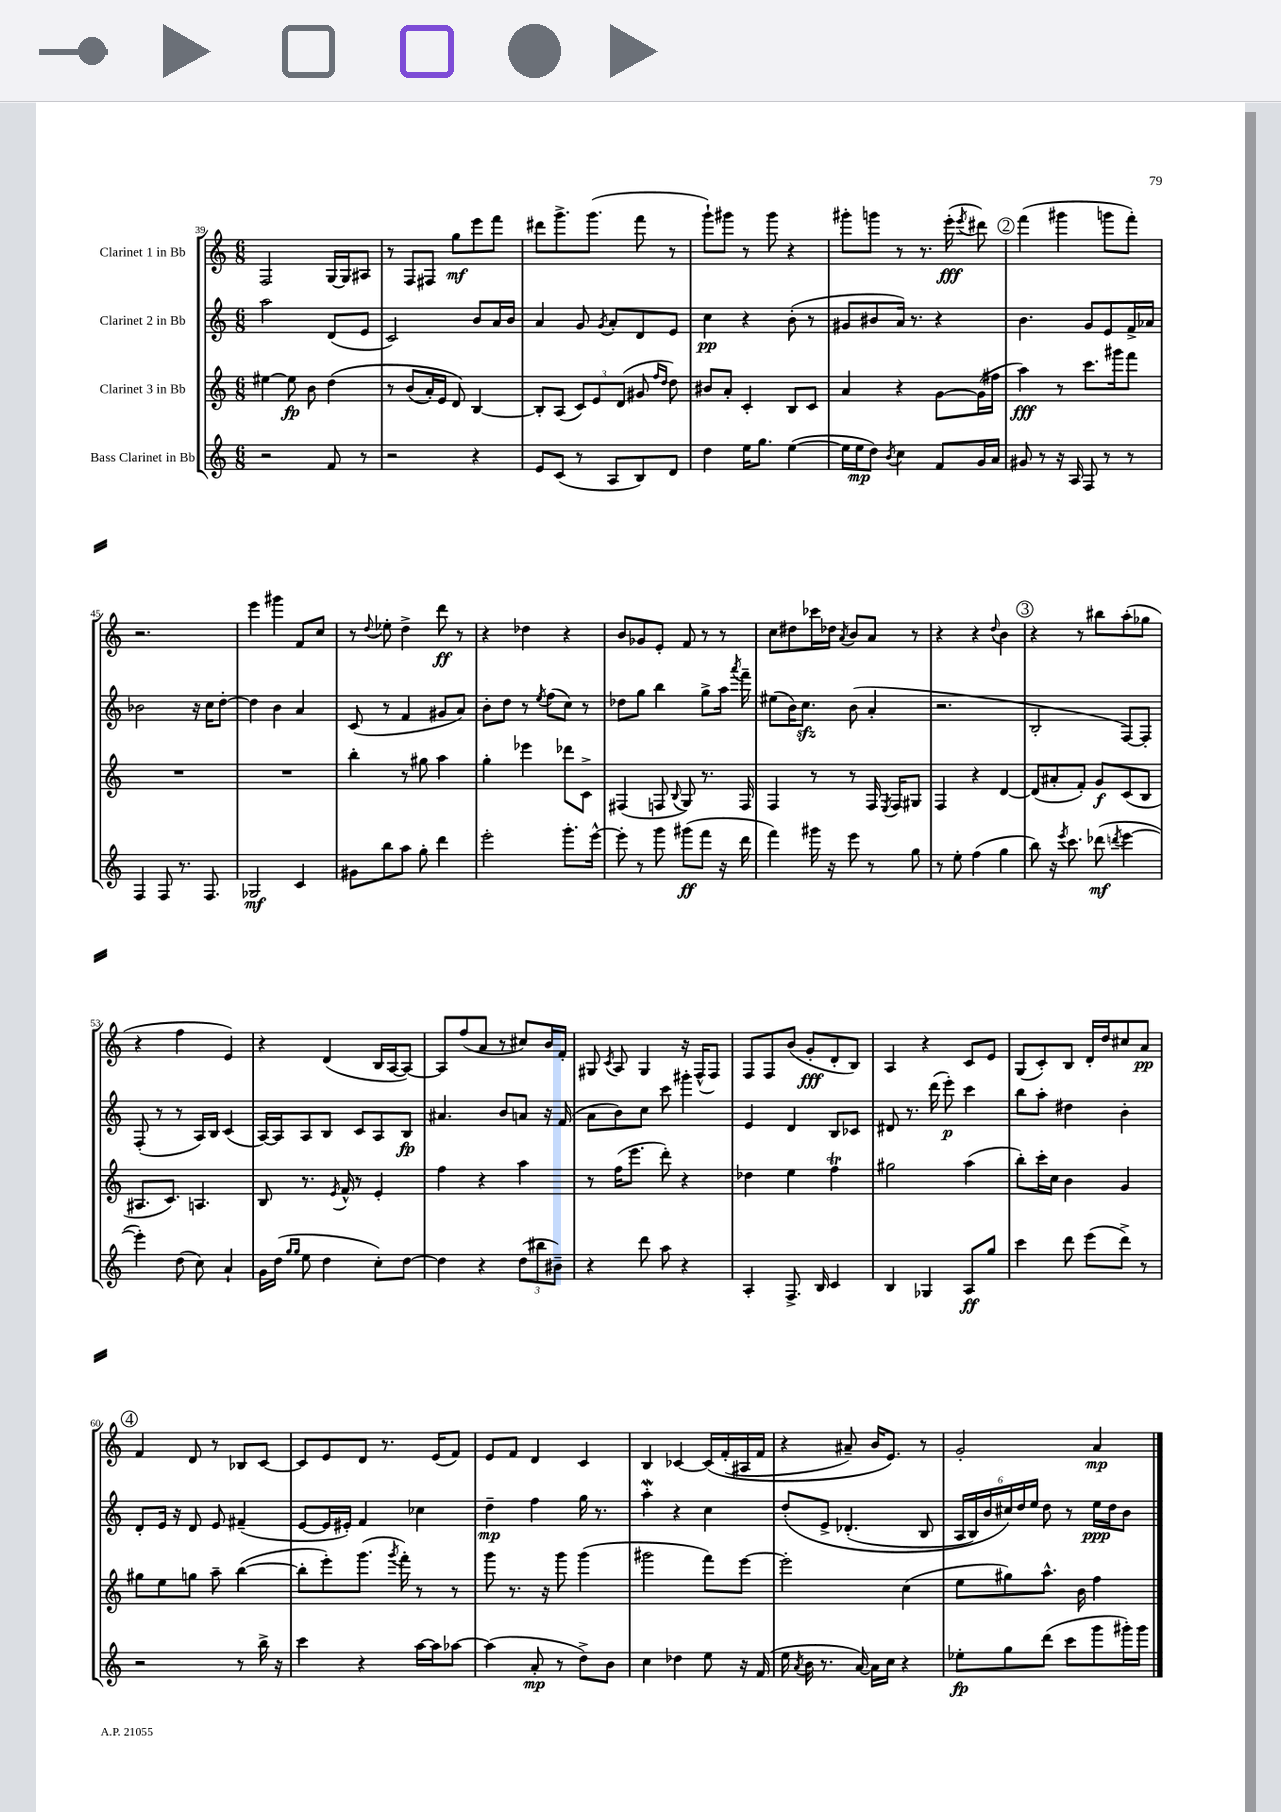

**kern	**dynam	**kern	**dynam	**kern	**dynam	**kern	**dynam
*part4	*part4	*part3	*part3	*part2	*part2	*part1	*part1
*staff4	*staff4	*staff3	*staff3	*staff2	*staff2	*staff1	*staff1
*I"Bass Clarinet in Bb	*	*I"Clarinet 3 in Bb	*	*I"Clarinet 2 in Bb	*	*I"Clarinet 1 in Bb	*
*clefG2	*	*clefG2	*	*clefG2	*	*clefG2	*
*k[]	*	*k[]	*	*k[]	*	*k[]	*
*M6/8	*	*M6/8	*	*M6/8	*	*M6/8	*
=39	=39	=39	=39	=39	=39	=39	=39
2r	.	[4ee#X\	.	2aa\	.	2F/	.
.	.	8ee#\]	fp	.	.	.	.
.	.	8b\	.	.	.	.	.
8f/	.	(4dd\	.	(8d/L	.	[16G/LL	.
.	.	.	.	.	.	16G/J]	.
8r	.	.	.	8e/J	.	8A#X/J	.
=40	=40	=40	=40	=40	=40	=40	=40
2r	.	8r	.	2c/)	.	8r	.
.	.	(8b/L	.	.	.	8F/L	.
.	.	16a'/L)	.	.	.	8F#X/J	.
.	.	16e/JJ	.	.	.	.	.
.	.	8d/)	.	.	.	8gg\L	mf
4r	.	[4B/	.	8b/L	.	8eee\	.
.	.	.	.	16a/L	.	8fff\J	.
.	.	.	.	16b/JJ	.	.	.
=41	=41	=41	=41	=41	=41	=41	=41
8e/L	.	8B'/L]	.	4a/	.	8ddd#X\L	.
(8c/J	.	(8A/J	.	.	.	8.ggg^\	.
8r	.	12c/L)	.	8g/	.	.	.
.	.	.	.	.	.	(8.ggg\J	.
.	.	12e/	.	.	.	.	.
.	.	.	.	8qg/	.	.	.
8A/L	.	.	.	8a'/L	.	.	.
.	.	(12d/J	.	.	.	.	.
8B/)	.	8g#X/	.	8d/	.	8fff\	.
.	.	16qqff/LL	.	.	.	.	.
.	.	16qqdd/JJ	.	.	.	.	.
8d/J	.	8dd\)	.	8e/J	.	8r	.
=42	=42	=42	=42	=42	=42	=42	=42
4dd\	.	8b#X/L	.	4cc\	pp	8ggg`\L)	.
.	.	8a'/J	.	.	.	8ggg#X\J	.
16ee\KL	.	4c'/	.	4r	.	8r	.
8.gg\J	.	.	.	.	.	.	.
.	.	.	.	.	.	8ggg#\	.
([4ee\	.	8B/L	.	(8b'\	.	4r	.
.	.	8c/J	.	8r	.	.	.
=43	=43	=43	=43	=43	=43	=43	=43
16ee\LL]	.	4a/	.	8g#X/L	.	8ggg#X'\L	.
16ee\J	mp	.	.	.	.	.	.
8dd\J)	.	.	.	8b#X/	.	8gggn\J	.
8qb/	.	.	.	.	.	.	.
4cc\	.	4r	.	16a/Jk)	.	8r	.
.	.	.	.	8.r	.	.	.
.	.	.	.	.	.	8.r	.
8f/L	.	[8g\L	.	4r	.	.	.
.	.	.	.	.	.	(16eee'\	fff
.	.	.	.	.	.	8qeee/	.
16g/L	.	(16g\L]	.	.	.	8ddd#X\)	.
16a/JJ	.	16ff#X\JJ	.	.	.	.	.
!!LO:REH:place=s1:t=2
=44	=44	=44	=44	=44	=44	=44	=44
8g#X/	.	4aa\)	fff	4.b\	.	(4fff\	.
8r	.	.	.	.	.	.	.
16r	.	8r	.	.	.	4ggg#X\	.
16A/	.	.	.	.	.	.	.
8F/	.	8.ccc\L	.	8g/L	.	.	.
8r	.	.	.	8e/	.	8gggn\L	.
.	.	16ggg#X\k	.	.	.	.	.
8r	.	8fff\J	.	16f^/L	.	8fff'\J)	.
.	.	.	.	16a-X/JJ	.	.	.
!!LO:LB:g=z
=45	=45	=45	=45	=45	=45	=45	=45
4F/	.	2.r	.	2b-X\	.	2.r	.
8F/	.	.	.	.	.	.	.
8.r	.	.	.	.	.	.	.
.	.	.	.	16r	.	.	.
8.F/	.	.	.	16cc\KL	.	.	.
.	.	.	.	[8dd'\J	.	.	.
=46	=46	=46	=46	=46	=46	=46	=46
2G-X/	mf	2.r	.	4dd\]	.	4eee\	.
.	.	.	.	4b\	.	4ggg#X\	.
4c/	.	.	.	4a/	.	8f/L	.
.	.	.	.	.	.	8cc/J	.
=47	=47	=47	=47	=47	=47	=47	=47
8g#X\L	.	4bb'\	.	(8c/	.	8r	.
.	.	.	.	.	.	8qqdd/	.
8bb\	.	.	.	8r	.	8ee-X'\	.
8aa\J	.	8r	.	4f/	.	4dd^\	.
8gg'\	.	8gg#X\	.	.	.	.	.
4ddd\	.	4aa\	.	8g#X/L	.	8ddd\	ff
.	.	.	.	8a/J)	.	8r	.
=48	=48	=48	=48	=48	=48	=48	=48
2eee'\	.	4gg'\	.	8b'\L	.	4r	.
.	.	.	.	8dd\J	.	.	.
.	.	4eee-X\	.	8r	.	4dd-X\	.
.	.	.	.	8qee/	.	.	.
.	.	.	.	(8ff\L	.	.	.
8.ggg'\L	.	8ddd-X\L	.	8cc\J)	.	4r	.
.	.	8c^\J	.	8r	.	.	.
[16eee^^\Jk	.	.	.	.	.	.	.
=49	=49	=49	=49	=49	=49	=49	=49
8eee'\]	.	(4F#X/	.	8dd-X\L	.	8b/L	.
8r	.	.	.	8gg\J	.	8g-X/	.
8ggg\	.	8Fn/	.	4bb\	.	8e'/J	.
.	.	8qqB/	.	.	.	.	.
(8ggg#X\L	ff	8G/)	.	.	.	8f/	.
8fff\J	.	8.r	.	8gg^\L	.	8r	.
16r	.	.	.	16aa\Jk	.	8r	.
.	.	.	.	8qaaa/	.	.	.
16ddd\	.	16F/	.	16fff~\	.	.	.
=50	=50	=50	=50	=50	=50	=50	=50
4fff\)	.	4F/	.	(8ee#X\L	.	8cc\L	.
.	.	.	.	16b\K)	.	8dd#X\	.
.	.	.	.	8.cczz\J	.	.	.
16ggg#X\	.	8r	.	.	.	16ccc-X\L	.
16r	.	.	.	.	.	16dd-X\JJ	.
.	.	.	.	.	.	8qa/	.
8eee\	.	8r	.	(8b\	.	8b/L	.
8r	.	16F/	.	4a'/	.	8a/J	.
.	.	8qE/	.	.	.	.	.
.	.	16F/KL	.	.	.	.	.
8gg\	.	8G#X/J	.	.	.	8r	.
=51	=51	=51	=51	=51	=51	=51	=51
8r	.	4F/	.	2.r	.	4r	.
8ee'\	.	.	.	.	.	.	.
(4ff\	.	4r	.	.	.	4r	.
.	.	.	.	.	.	8qqdd/	.
4gg\	.	[4d/	.	.	.	4b\	.
!!LO:REH:place=s1:t=3
=52	=52	=52	=52	=52	=52	=52	=52
8bb\)	.	(8d/L]	.	2B'/	.	4r	.
16r	.	8a#X'/	.	.	.	.	.
8qeee/	.	.	.	.	.	.	.
8.ccc\	.	.	.	.	.	.	.
.	.	8f'/J)	.	.	.	8r	.
(8ddd-X\	mf	8g/L	f	.	.	8bb#X\L	.
8qdddn/	.	.	.	.	.	.	.
[4eee\	.	(8c/	.	[8F/L)	.	(8aa'\	.
.	.	8B/J	.	8F'/J]	.	8gg-X\J	.
!!LO:LB:g=z
=53	=53	=53	=53	=53	=53	=53	=53
4eee'\])	.	8.A#X/L	.	(8F'/	.	4r	.
.	.	.	.	8r	.	.	.
.	.	8.c/J)	.	.	.	.	.
(8dd\	.	.	.	8r	.	4ff\	.
8cc\)	.	4.An/	.	16A/LL)	.	.	.
.	.	.	.	16B/JJ	.	.	.
4a`/	.	.	.	(4c/	.	4e/)	.
=54	=54	=54	=54	=54	=54	=54	=54
16g\LL	.	8B/	.	[16A/LL)	.	4r	.
(16dd\JJ	.	.	.	16A/J]	.	.	.
16qqgg/LL	.	.	.	.	.	.	.
16qqgg/JJ	.	.	.	.	.	.	.
8ee\	.	8.r	.	8A/	.	.	.
4dd\	.	.	.	8B/J	.	(4d/	.
.	.	8qe/	.	.	.	.	.
.	.	16f^^/	.	.	.	.	.
.	.	8r	.	8c/L	.	.	.
8cc'\L)	.	4e'/	.	8A/	.	16B/LL	.
.	.	.	.	.	.	[16A/J	.
[8dd\J	.	.	.	8B/J	fp	8A/J_)	.
=55	=55	=55	=55	=55	=55	=55	=55
4dd\]	.	4ff\	.	4.a#X/	.	8A/L]	.
.	.	.	.	.	.	(8ff/	.
4r	.	4r	.	.	.	8a/J	.
.	.	.	.	8b/L	.	8r	.
(12dd\L	.	4aa\	.	8an/J	.	8cc#X/L)	.
12bb#X\	.	.	.	.	.	.	.
.	.	.	.	16r	.	16b/L	.
12b#X~\J)	.	.	.	.	.	.	.
.	.	.	.	(16f/	.	16f'/JJ	.
=56	=56	=56	=56	=56	=56	=56	=56
4r	.	8r	.	8a\L	.	8G#X/	.
.	.	.	.	.	.	8qc/	.
.	.	(16ff\KL	.	8b\)	.	8A/	.
.	.	8.eee\J	.	.	.	.	.
8ddd\	.	.	.	8cc\J	.	4G#/	.
8aa\	.	8ddd'\)	.	8ccc\	.	.	.
4r	.	4r	.	4ggg#X'\	.	16r	.
.	.	.	.	.	.	(16F^^/KL	.
.	.	.	.	.	.	8F/J)	.
=57	=57	=57	=57	=57	=57	=57	=57
4A'/	.	4dd-X\	.	4e/	.	8F/L	.
.	.	.	.	.	.	8F/	.
8.F^/	.	4ee\	.	4d/	.	(8b/J	.
.	.	.	.	.	.	8g'/L	fff
16B/	.	.	.	.	.	.	.
4c/	.	4ffT\	.	8B/L	.	8d'/	.
.	.	.	.	8c-X/J	.	8B/J)	.
=58	=58	=58	=58	=58	=58	=58	=58
4B/	.	2gg#X\	.	8d#X/	.	4A/	.
.	.	.	.	8.r	.	.	.
4G-X/	.	.	.	.	.	4r	.
.	.	.	.	(16ddd\	.	.	.
.	.	.	.	8eee'\)	p	.	.
8A/L	ff	(4aa\	.	4ccc\	.	8c/L	.
8gg/J	.	.	.	.	.	8e/J	.
=59	=59	=59	=59	=59	=59	=59	=59
4ccc\	.	8bb'\L)	.	8bb\L	.	(8G/L	.
.	.	16ccc'\L	.	8aa'\J	.	8c'/)	.
.	.	16cc\JJ	.	.	.	.	.
8ddd\	.	4b\	.	4dd#X\	.	8B/J	.
(8eee\L	.	.	.	.	.	16d'/LL	.
.	.	.	.	.	.	16dd/J	.
8ddd^\J)	.	4g/	.	4b'\	.	8cc#X/	.
8r	.	.	.	.	.	8a/J	pp
!!LO:LB:g=z
!!LO:REH:place=s1:t=4
=60	=60	=60	=60	=60	=60	=60	=60
2r	.	8gg#X\L	.	8d'/L	.	4f/	.
.	.	8ee\	.	16e/Jk	.	.	.
.	.	.	.	16r	.	.	.
.	.	8ggn\J	.	8d/	.	8d/	.
.	.	8aa~\	.	8e/	.	8r	.
8r	.	([4bb\	.	(4f#X~/	.	8B-X/L	.
16bb^\	.	.	.	.	.	[8c/J	.
16r	.	.	.	.	.	.	.
=61	=61	=61	=61	=61	=61	=61	=61
4ccc\	.	8bb'\L]	.	[8e/L	.	8c/L]	.
.	.	8eee'\)	.	16e/L]	.	8e/	.
.	.	.	.	16e#X'/JJ)	.	.	.
4r	.	(8.ggg\J	.	4f/	.	8d/J	.
.	.	.	.	.	.	8.r	.
.	.	8qggg/	.	.	.	.	.
.	.	16fff'\)	.	.	.	.	.
[16aa\LL	.	8r	.	4cc-X\	.	.	.
16aa\J]	.	.	.	.	.	(16e/KL	.
[8aa-X\J	.	8r	.	.	.	8f/J)	.
=62	=62	=62	=62	=62	=62	=62	=62
(4aa-\]	.	8ggg\	.	4dd~\	mp	8e/L	.
.	.	8.r	.	.	.	8f/J	.
8a'/	mp	.	.	4ff\	.	4d/	.
.	.	16r	.	.	.	.	.
8r	.	8ggg\	.	.	.	.	.
8dd^\L)	.	(4ggg\	.	16gg\	.	4c/	.
.	.	.	.	8.r	.	.	.
8b\J	.	.	.	.	.	.	.
=63	=63	=63	=63	=63	=63	=63	=63
4cc\	.	2ggg#X\	.	4aaW'\	.	4B/	.
4dd-X\	.	.	.	4r	.	[4c-X/	.
8ee\	.	8fff\L)	.	4cc\	.	(16c-/LL]	.
.	.	.	.	.	.	(16f'/	.
16r	.	[8eee\J	.	.	.	16A#X/	.
(16f/	.	.	.	.	.	16f/JJ	.
=64	=64	=64	=64	=64	=64	=64	=64
16ee\	.	2eee'\]	.	(8dd'/L	.	4r	.
8qa/	.	.	.	.	.	.	.
16b\	.	.	.	.	.	.	.
8.r	.	.	.	8e^/J	.	.	.
.	.	.	.	(4.d-X'/	.	8a#X~/)	.
[16a/)	.	.	.	.	.	.	.
16a\LL]	.	.	.	.	.	16b/KL	.
16cc\JJ	.	.	.	.	.	8.e/J)	.
4r	.	(4cc\	.	.	.	.	.
.	.	.	.	8B/	.	8r	.
=65	=65	=65	=65	=65	=65	=65	=65
8ee-X'\L	fp	8ee\L	.	24A/LL	.	2g'/	.
.	.	.	.	24B/)	.	.	.
.	.	.	.	24b/	.	.	.
8gg\	.	8gg#X\)	.	24cc#X/)	.	.	.
.	.	.	.	24dd/	.	.	.
.	.	.	.	24ee/JJ	.	.	.
(8ddd\J	.	8.aa^^\J	.	8dd\	.	.	.
8ccc\L	.	.	.	8r	.	.	.
.	.	16b\	.	.	.	.	.
8ggg\	.	4ff\	.	16ee\LL	ppp	4a/	mp
.	.	.	.	16dd\J	.	.	.
16ggg#X'\L)	.	.	.	8b\J	.	.	.
16ggg#\JJ	.	.	.	.	.	.	.
==	==	==	==	==	==	==	==
*-	*-	*-	*-	*-	*-	*-	*-
